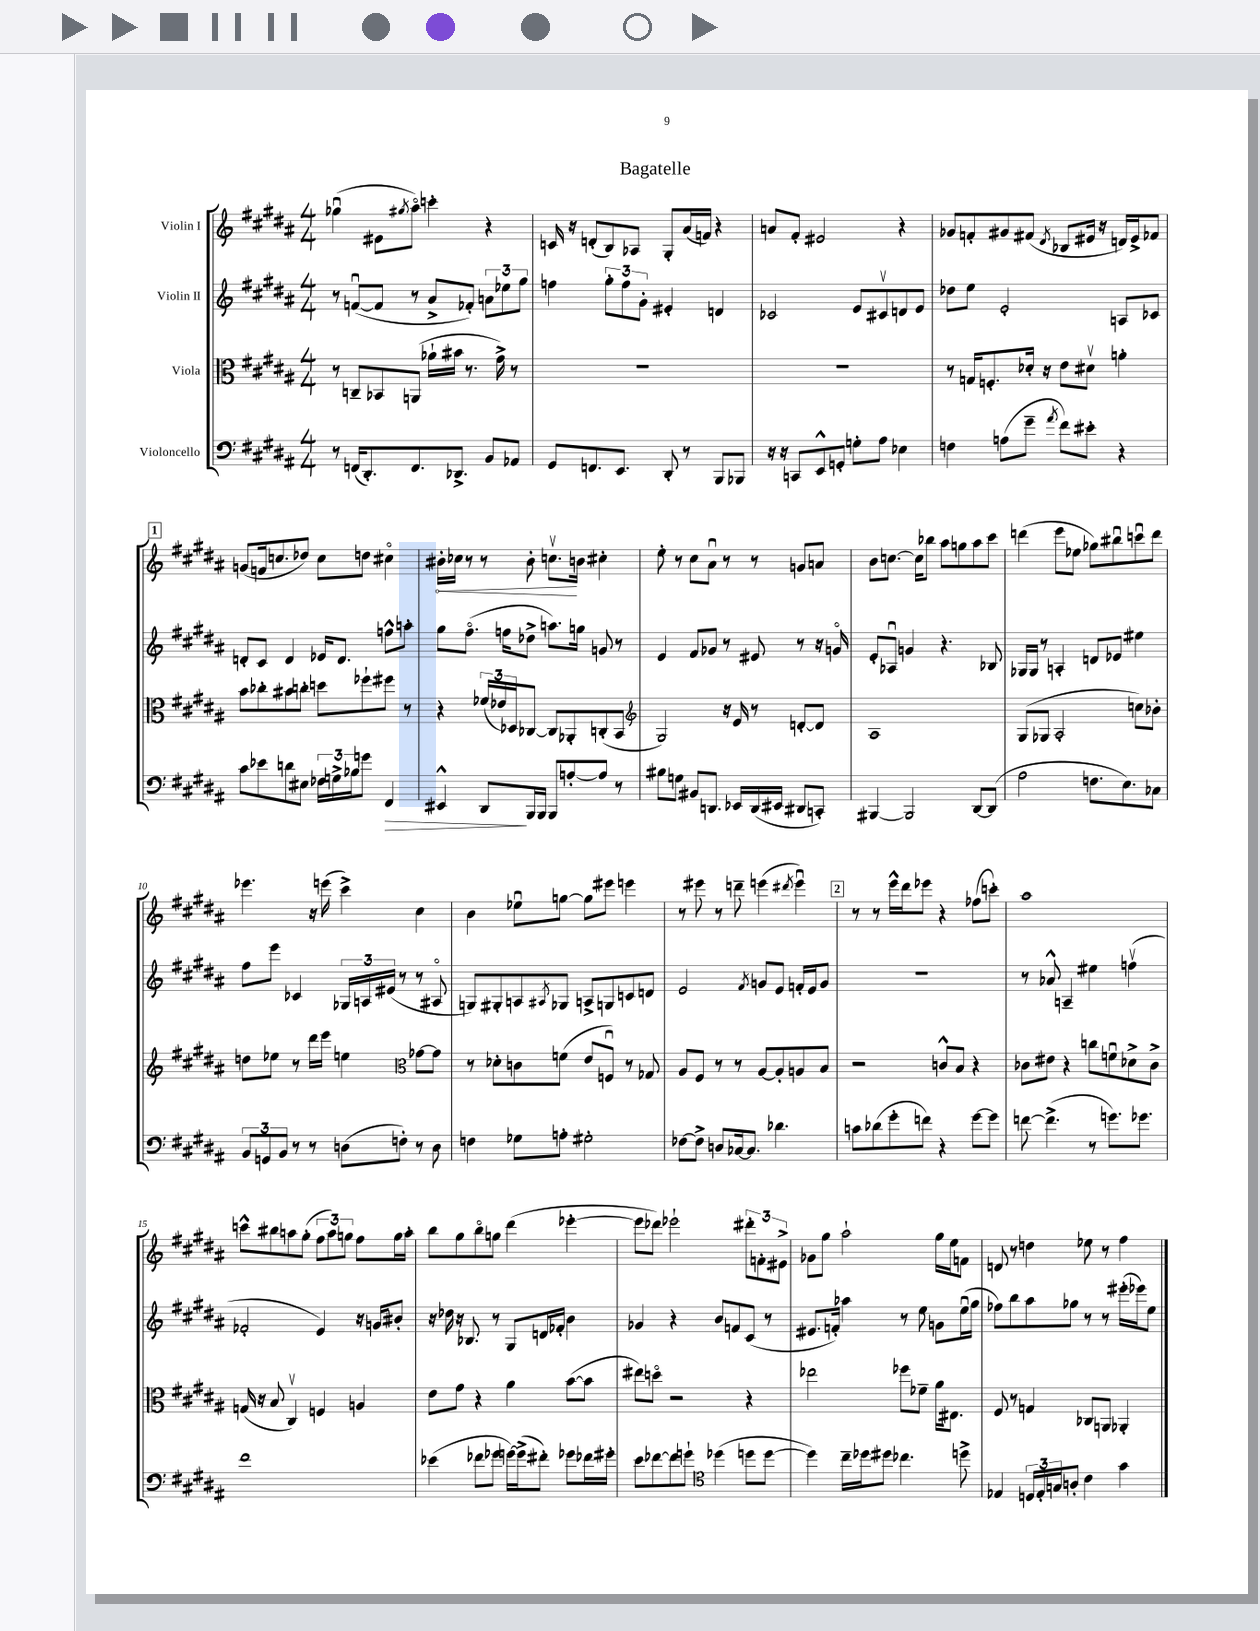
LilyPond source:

\header { title = "Bagatelle" }
<<
\new StaffGroup <<
\new Staff = "s0" \with { instrumentName = "Violin I" } {
    \clef treble \key b \major \numericTimeSignature \time 4/4
    ges''4\downbow( eis'8 \acciaccatura { gis''8 } ais''8\flageolet) c'''4-. r4 |
    c'16 r16 d'8-.( b8) aes8 gis8-. ais'16( f'16) r4 |
    a'8 fis'8-. eis'2 r4 |
    ges'8 f'8-. gis'8 fis'8( \acciaccatura { dis'8 } bes8 eis'16 r16 d'16) eis'16-> fes'8 |
    \mark \markup { \box "1" } g'8( f'16 c''8. des''8) c''8 d''8 cis''4\flageolet |
    \once \override Hairpin.circled-tip = ##t bis'16-.\< ces''16 r8 r8 bis'8-. c''8.\upbow\! b'16 cis''4-. |
    e''8-. r8 cis''8 ais'8\downbow r8 r8 g'8 a'8 |
    b'8 c''8.~ c''16 bes''8 ais''8 g''8 ais''8 cis'''8 |
    d'''4( e'''8 ees''8 ges''8) bis''8\downbow c'''8\downbow d'''8 |
    ees'''4. r16 e'''16( cis'''4->) cis''4 |
    b'4 ees''8\downbow g''8~ g''8 eis'''8 e'''4 |
    r8 eis'''8 r8 d'''8-- e'''4( \acciaccatura { dis'''8 } e'''4\downbow) |
    \mark \markup { \box "2" } r8 r8 e'''16-^ dis'''16 ees'''8 r4 fes''8( c'''8-.) |
    ais''1 |
    c'''8-^ bis''8 a''8 gis''8-.( \tuplet 3/2 { fis''8 a''8) g''8 } fis''8 g''16 a''16-. |
    b''8 gis''8 b''8\flageolet g''8 dis'''4( ees'''4~-. |
    ees'''8 des'''8) ees'''2-! \tuplet 3/2 { dis'''8-. f'8-. eis'8-> } |
    ges'8 gis''8 ais''2-! gis''16 e''16 f'8 |
    d'8 r8 d''4 ees''8 r8 fis''4 \bar "|." |
}
\new Staff = "s1" \with { instrumentName = "Violin II" } {
    \clef treble \key b \major \numericTimeSignature \time 4/4
    r8 f'8~\downbow( f'8 r8 ais'8-> fes'8-.) \tuplet 3/2 { a'8 ees''8 gis''8 } |
    f''4 \tuplet 3/2 { gis''8-. f''8 gis'8-. } eis'4-. d'4 |
    ces'2 e'8 cis'8\upbow d'8 e'8 |
    des''8 e''8 e'2-. a8 ces'8 |
    \mark \markup { \box "1" } d'8-. cis'8 d'4 ees'16 d'8. f''8-^ a''8-. |
    gis''8 fis''8.\flageolet( f''16 des''8-> a''8.) g''16 g'8 r8 |
    e'4 fis'8 ges'8 r8 eis'8 r8 r16 g'16\flageolet |
    e'8-. aes8\downbow g'4 r4. bes8 |
    ges16 ges16 r8 a4-. d'8 ees'8 eis''4 |
    fis''8 e'''8 ces'4 \tuplet 3/2 { ges16 a16 eis'16( } r8 r8 ais8\flageolet |
    g8) gis8-. a8 \acciaccatura { ais8 } ges8 a8-> g8 c'8 d'8 |
    e'2 \acciaccatura { fis'8 } g'8 e'8 f'16-. e'16 g'8 |
    \mark \markup { \box "2" } R1 |
    r8 aes'8-^ a4-- eis''4 f''4\upbow( |
    fes'2-. e'4) r16 g'16 bis'8-. |
    r16 des''16 r16 bes8. r8 gis8 d'16 fes'16-. b'4 |
    ges'4 r4 b'8 f'8 cis'8( r8 |
    eis'8. f'16-.) aes''4 r8 e''8 g'8 e''16\downbow( gis''16 |
    fes''8) b''8 ais''8 ges''8 r8 r8 eis'''16-.( ees'''16) e''8 \bar "|." |
}
\new Staff = "s2" \with { instrumentName = "Viola" } {
    \clef alto \key b \major \numericTimeSignature \time 4/4
    r8 c8-- bes,8 a,8( aes'16-! bis'16 r8. gis'16->) r8 |
    R1 |
    R1 |
    r8 g16 f8.-. des'16-. r16 e'8 dis'8\upbow a'4-. |
    \mark \markup { \box "1" } b'8 ces''8-. bis'8 c''8-. d''8 fes''8-! fis''8 r8 |
    r4 \tuplet 3/2 { fes'16( ees'16) des16 } ces8~ ces8 aes,8-. c8-.( b,8 |
    \clef treble gis2) r16 e'16 r8 d'8~-. d'8 |
    ais1 |
    gis8( ges8 ais2-. c''8) bes'8-. |
    d''8 ees''8 r8 dis'''16 e'''16 e''4 \clef alto ges'8~ ges'8 |
    r8 des'8-. c'8 f'8( e'8 f8\downbow) r8 ges8 |
    ais8 fis8 r8 r8 ais8~ ais8-. a8 b8 |
    \mark \markup { \box "2" } r2 c'8-^ b8 r4 |
    ces'8 eis'8 r4 c''8 f'8\downbow des'8-> ces'8-> |
    g16( r16 b8 cis4\upbow) f4 a4 |
    e'8 gis'8 r4 ais'4 b'8~( b'8 |
    eis''8) d''8\flageolet r2 r4 |
    ees''2 fes''8 fes'8-- ais'16 eis8. |
    fis8 r8 g4 ces8 a,8 aes,4-. \bar "|." |
}
\new Staff = "s3" \with { instrumentName = "Violoncello" } {
    \clef bass \key b \major \numericTimeSignature \time 4/4
    r8 f,16( dis,8.-.) f,8. des,8.-> b,8 aes,8 |
    gis,8 f,8. e,8. dis,8-. r8 b,,8 bes,,8 |
    r16 r16 c,8 e,8-^ g,8-. g8-. ais8 ees4 |
    f4 a8( gis'8-- \acciaccatura { ais'8 } fis'8) eis'8-. r4 |
    \mark \markup { \box "1" } cis'8 ees'8 d'8 eis8 \tuplet 3/2 { fes16 g16-> bes16 } g'8 fis,4\> |
    eis,4-^ dis,8\! b,,16 b,,16 b,,8 a8~-. a8 r8 |
    bis8 g8 bis,8 d,8. ees,16 d,16( eis,16 dis,8 c,8-.) |
    bis,,4~ bis,,2 dis,8~ dis,8( |
    ais2 f8. e8.) ces8 |
    \tuplet 3/2 { b,8 g,8 b,8 } r8 r8 d8( f8-.) r8 d8 |
    f4 ges8 a8-. gis2-. |
    fes8~ fes8-> d8 ces16~ ces8. des'4. |
    \mark \markup { \box "2" } c'8 des'8( gis'8-. f'8) r4 gis'8~ gis'8 |
    f'8~ f'4.->( r8 g'8.) ges'8. |
    fis'1 |
    ees'4( fes'8 ges'8 g'16~) g'16->( fis'8-.) ges'8 fes'16 gis'16-. |
    e'8 fes'8~ fes'8 g'8-! \clef tenor des''4( d''8 d''8~ |
    d''4) cis''16-- des''16 dis''8 ces''4. d''8-> |
    ees4 \tuplet 3/2 { d16 ees16-. g16 } a8-. cis'4 gis'4 \bar "|." |
}
>>
>>
